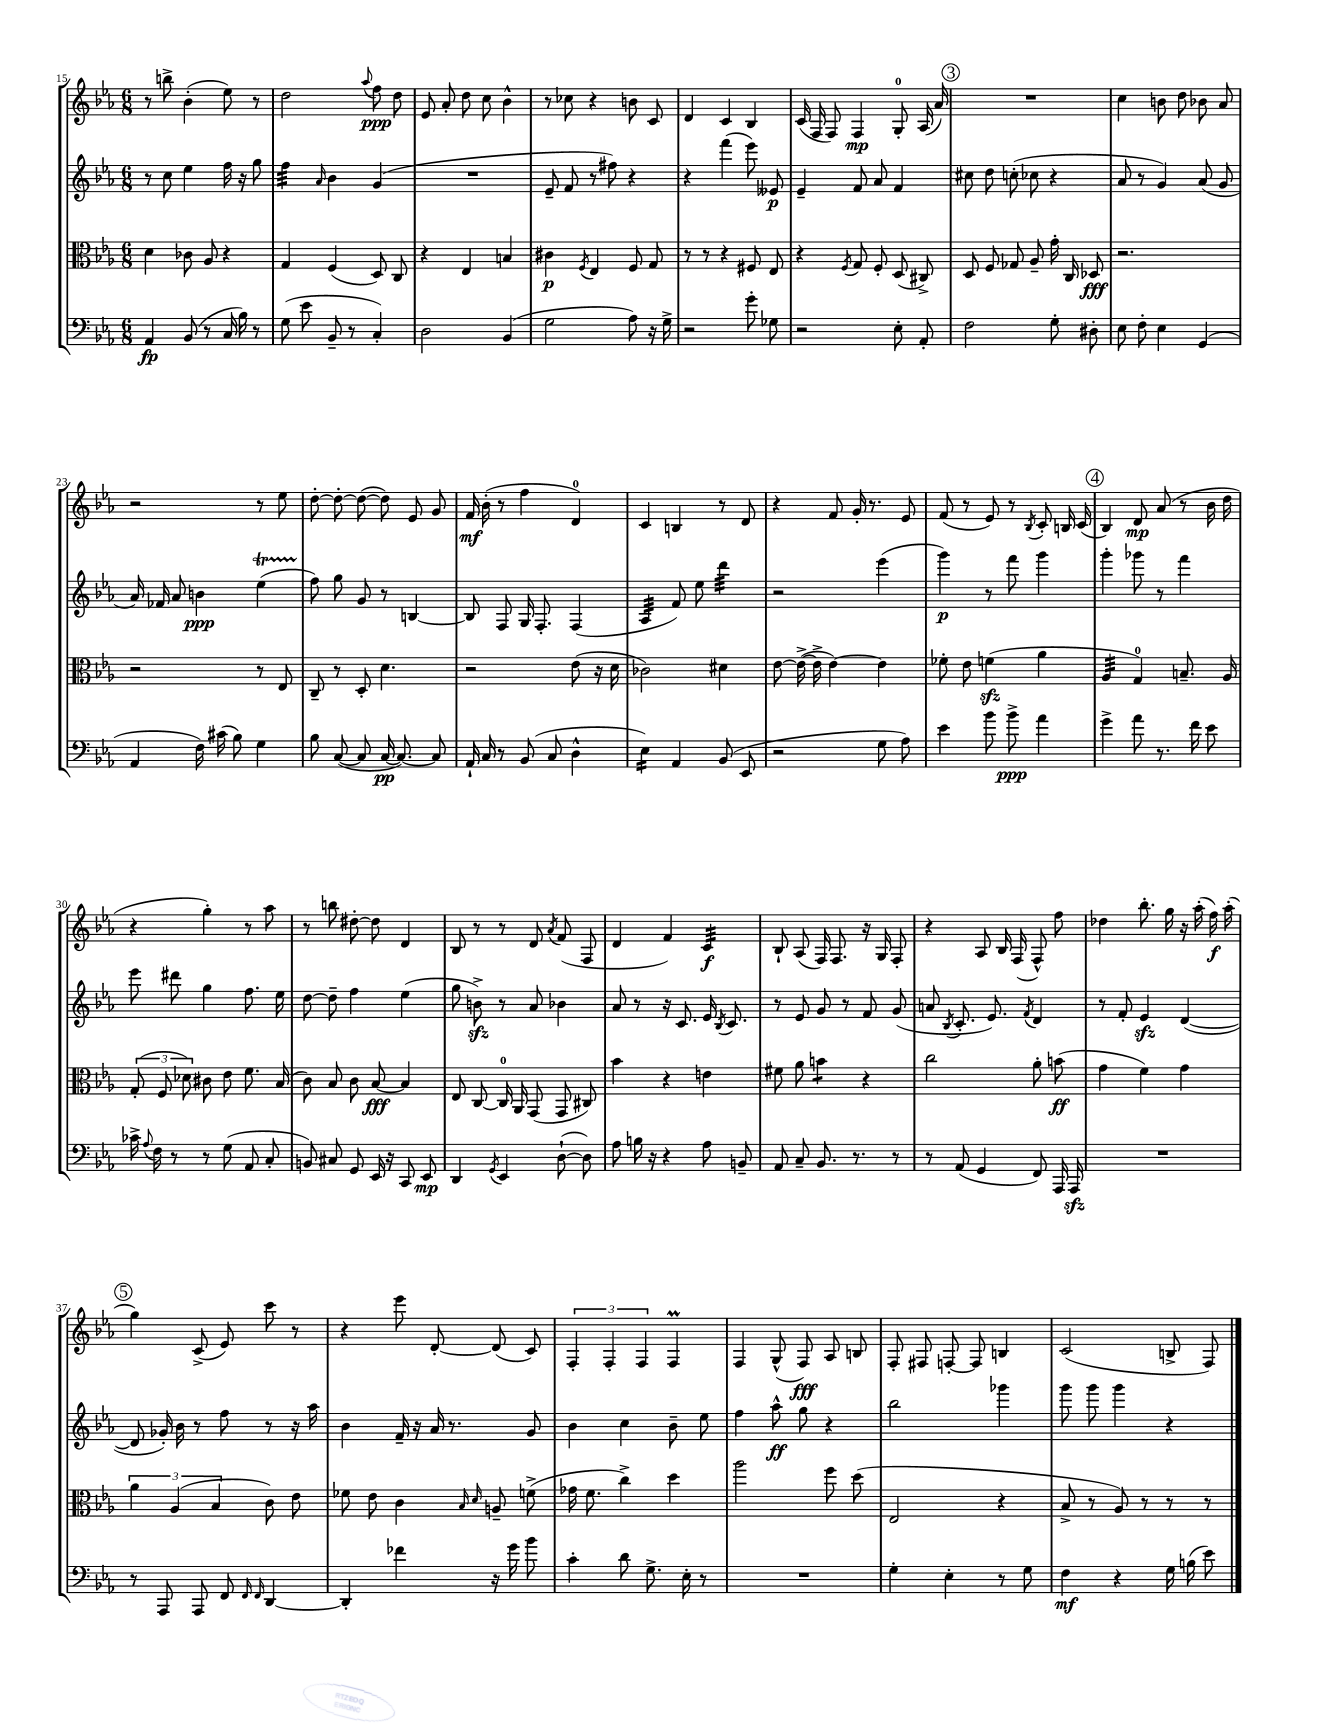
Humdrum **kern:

**kern	**kern	**kern	**kern
*staff4	*staff3	*staff2	*staff1
*clefF4	*clefC3	*clefG2	*clefG2
*k[b-e-a-]	*k[b-e-a-]	*k[b-e-a-]	*k[b-e-a-]
*M6/8	*M6/8	*M6/8	*M6/8
4AA-	4d	8r	8r
.	.	8cc	8bb^
(8BB-	8c-	4ee-	(4b-'
8r	8A-	.	.
16C	4r	16ff	8ee-)
16B-)	.	16r	.
8r	.	8gg	8r
=	=	=	=
(8G	4G	4ff	2dd
8e-	.	.	.
.	.	16qqa-	.
8BB-~	(4F	4b-	.
8r	.	.	.
.	.	.	8qqaa-
4C')	8D)	(4g	8ff
.	8C	.	8dd
=	=	=	=
2D	4r	2.r	8e-
.	.	.	8a-'
.	4E-	.	8dd
.	.	.	8cc
(4BB-	4B	.	4b-^^
=	=	=	=
2G	4c#	8e-~	8r
.	.	8f	8cc-
.	8qF	.	.
.	4E-	8r	4r
.	.	8ff#)	.
8A-)	8F	4r	8b
16r	8G	.	8c
16G^	.	.	.
=	=	=	=
2r	8r	4r	4d
.	8r	.	.
.	4r	(4fff	4c
8g'	8F#	8eee-)	4B-
8G-	8E-	8e--	.
=	=	=	=
2r	4r	4e-~	(16c
.	.	.	16F
.	.	.	8F)
.	8qF	.	.
.	8G	8f	4F
.	8F'	8a-	.
8E-'	(8D	4f	8G'
8AA-'	8C#^)	.	(16A-
.	.	.	16a-)
=	=	=	=
2F	8D	8cc#	2.r
.	8F	8dd	.
.	8G-	(8cc'	.
.	8A-~	8cc-	.
8G'	16g'	4r	.
.	16C	.	.
8D#'	8D-	.	.
=	=	=	=
8E-	2.r	8a-	4cc
8F'	.	8r	.
4E-	.	4g)	8b
.	.	.	8dd
(4GG	.	(8a-	8b-
.	.	8g	8a-
=	=	=	=
4AA-	2r	16a-)	2r
.	.	16f-	.
.	.	8a-	.
16F)	.	4b	.
(16c#	.	.	.
8B-)	.	.	.
4G	8r	(4ee-	8r
.	8E-	.	8ee-
=	=	=	=
8B-	8C~	8ff)	[8dd'
([8C	8r	8gg	8dd'_
8C]	8D'	8g	(8dd_
[16C	4.d	8r	8dd])
8.C_)	.	.	.
.	.	[4B	8e-
8C]	.	.	8g
=	=	=	=
16AA-`	2r	8B]	16f
16C	.	.	(16b-'
8r	.	8F	8r
(8BB-	.	16G	4ff
.	.	8.F'	.
8C	.	.	.
4D^^	(8e-	(4F	4d)
.	16r	.	.
.	16d	.	.
=	=	=	=
4E-)	2c-)	4A-	4c
4AA-	.	8f)	4B
.	.	8ee-	.
(8BB-	4d#	4ddd	8r
8EE-	.	.	8d
=	=	=	=
2r	[8e-	2r	4r
.	(16e-^_	.	.
.	16e-^]	.	.
.	[4e-)	.	8f
.	.	.	16g'
.	.	.	8.r
8G	4e-]	(4eee-	.
8A-)	.	.	8e-
=	=	=	=
4e-	8f-'	4ggg)	(8f
.	8e-	.	8r
8b-	(4f	8r	8e-)
8b-^	.	8fff	8r
.	.	.	8qB-
4a-	4a-	4ggg	8c'
.	.	.	16B
.	.	.	(16c
=	=	=	=
4g^	4A-	4ggg'	4B-)
8a-	4G)	8ggg-	8d
8.r	.	8r	(8a-
.	8.B~	4fff	8r
16f	.	.	.
8e-	.	.	16b-
.	16A-	.	16dd
=	=	=	=
16c-^	(12G'	8eee-	4r
8qqA-	.	.	.
16F	.	.	.
.	12F	.	.
8r	.	8ddd#	.
.	12d-)	.	.
8r	8c#	4gg	4gg')
(8G	8e-	.	.
8AA-	8.f	8.ff	8r
8C'	.	.	8aa-
.	(16B-	16ee-	.
=	=	=	=
8BB)	8c)	[8dd	8r
8C#	8B-	8dd~]	8bb
8GG	8c	4ff	[8dd#'
16EE-	[8B-	.	8dd#]
16r	.	.	.
8CC	4B-]	(4ee-	4d
8EE-	.	.	.
=	=	=	=
4DD	8E-	8gg	8B-
.	[8C	8b^)	8r
8qGG	.	.	.
4EE-	16C]	8r	8r
.	16AA-	.	.
.	(8GG	8a-	8d
.	.	.	8qa-
([8D`	8GG	4b-	(8f
8D])	8C#)	.	8F
=	=	=	=
8A-	4b-	8a-	4d
16B	.	8r	.
16r	.	.	.
4r	4r	16r	4f)
.	.	8.c	.
8A-	4e	16e-	4c
.	.	8qB-	.
.	.	8.c	.
8BB~	.	.	.
=	=	=	=
8AA-	8f#	8r	8B-`
8C~	8a-	8e-	(8A-
8.BB-	4b	8g	16F)
.	.	.	8.F
.	.	8r	.
8.r	.	.	.
.	4r	8f	16r
.	.	.	16G
8r	.	(8g	8F'
=	=	=	=
8r	2cc	8a	4r
.	.	8qB-	.
(8AA-	.	8.c'	.
4GG	.	.	8A-
.	.	8.e-)	.
.	.	.	16B-
.	.	.	(16F
.	.	8qf	.
8FF)	8a-'	4d	8F^^)
16AAA-	(8b	.	8ff
16AAA-	.	.	.
=	=	=	=
2.r	4g	8r	4dd-
.	.	8f'	.
.	4f)	4e-	8.bb-'
.	.	.	16gg
.	4g	([4d	16r
.	.	.	(16aa-'
.	.	.	16ff)
.	.	.	(16aa-'
=	=	=	=
8r	6a-	8d]	4gg)
8AAA-	.	16g-')	.
.	(6A-	.	.
.	.	16b-	.
8AAA-	.	8r	(8c^
.	6B-	.	.
8FF	.	8ff	8e-)
16qqFF	.	.	.
16qqFF	.	.	.
[4DD	8c)	8r	8ccc
.	8e-	16r	8r
.	.	16aa-	.
=	=	=	=
4DD']	8f-	4b-	4r
.	8e-	.	.
4f-	4c	16f~	8eee-
.	.	16r	.
.	.	16a-	[8d'
.	.	8.r	.
.	16qqB-	.	.
.	16qqd	.	.
16r	8A~	.	(8d]
16g	.	.	.
8b-	(8f^	8g	8c)
=	=	=	=
4c'	16g-	4b-	6F'
.	8.f	.	.
.	.	.	6F'
8d	4cc^)	4cc	.
.	.	.	6F
8.G^	.	.	.
.	4dd	8b-~	4F
16E-'	.	.	.
8r	.	8ee-	.
=	=	=	=
2.r	2aa-	4ff	4F
.	.	8aa-^^	(8G^^
.	.	8gg	8F)
.	8ff	4r	8A-
.	(8dd	.	8B
=	=	=	=
4G'	2E-	2bb-	8F'
.	.	.	8F#
4E-'	.	.	[8F'
.	.	.	8F]
8r	4r	4ggg-	4B
8G	.	.	.
=	=	=	=
4F	8B-^	8ggg	(2c
.	8r	8ggg	.
4r	8A-)	4ggg	.
.	8r	.	.
16G	8r	4r	8B^
(16B	.	.	.
8e-)	8r	.	8F)
==	==	==	==
*-	*-	*-	*-
